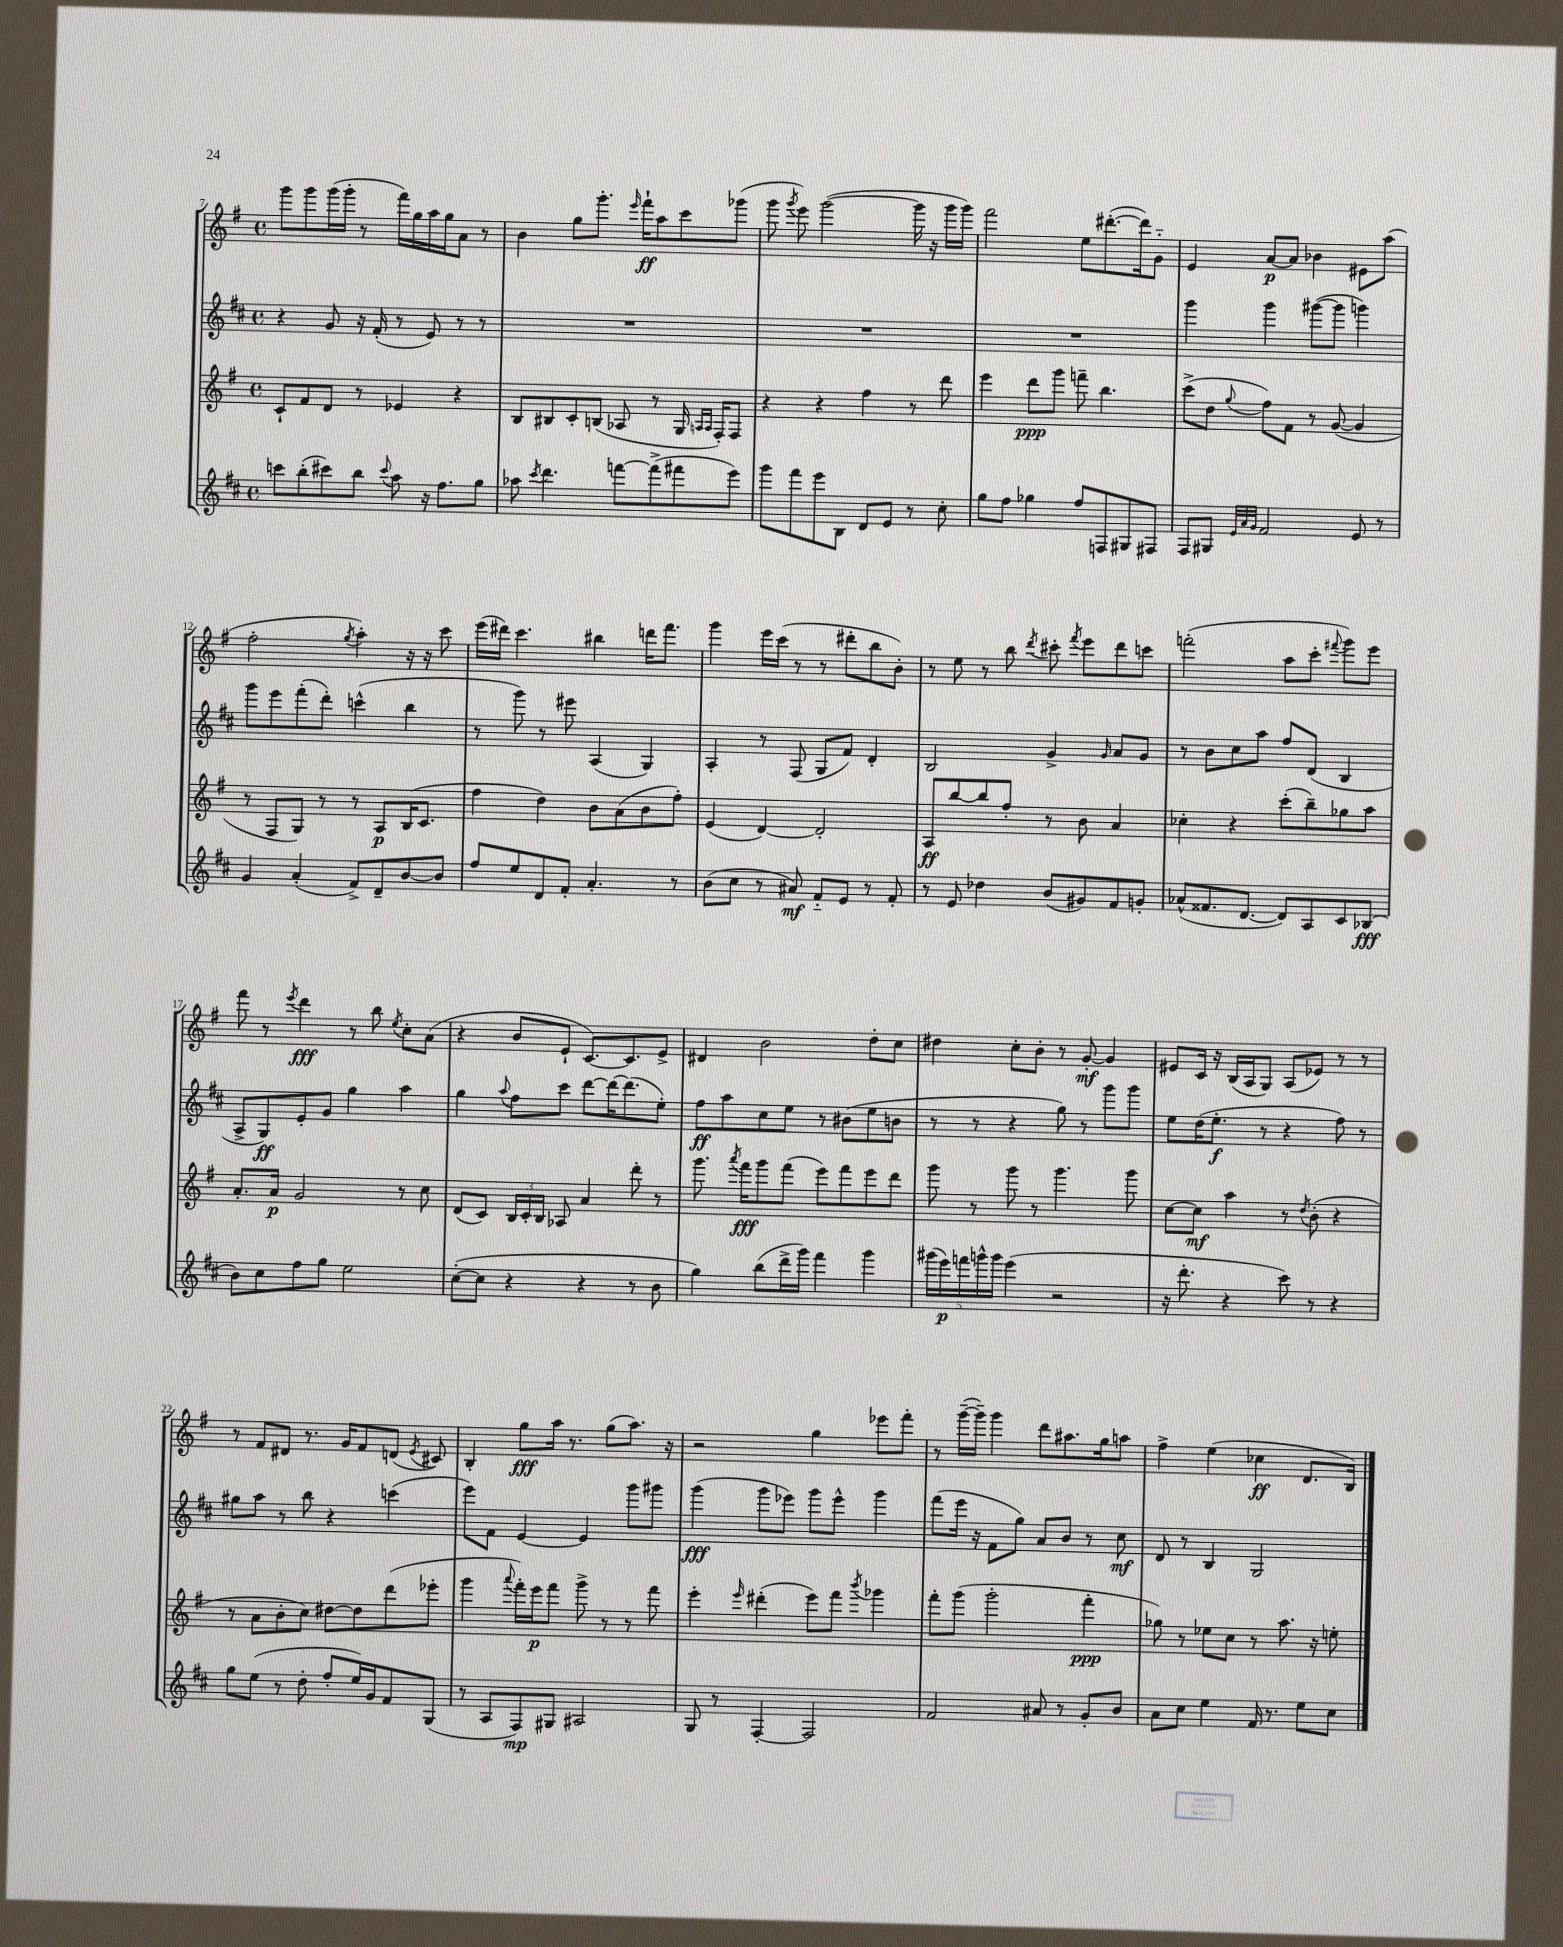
<<
\new StaffGroup <<
\new Staff = "s0" {
    \clef treble \key g \major \defaultTimeSignature \time 4/4
    \autoBeamOff g'''8[ g'''8 g'''16( g'''16]-. r8 fis'''16[) g''16 a''16 g''16 a'8] r8 |
    b'4 g''8[ g'''8.]-. \grace { e'''16 } fis'''16[-!\ff a''8 c'''8 ges'''8]( |
    g'''8 \acciaccatura { g'''8 } e'''8) g'''2~( g'''16 r16 g'''16[ g'''16]) |
    fis'''2 e''8[ dis'''8.~-.( dis'''16) g'8]-_ |
    e'4 a'8[~\p a'8] bes'4 eis'8[ a''8]( |
    fis''2-. \acciaccatura { g''8 } a''4-.) r16 r16 c'''8 |
    e'''16[( dis'''16]) c'''4. bis''4 d'''16[ fis'''8.] |
    g'''4 e'''16[ c'''16]( r8 r8 dis'''8[-. b''8 b'8]-.) |
    r8 e''8 r8 b''8 \acciaccatura { d'''8 } cis'''8-. \acciaccatura { fis'''8 } e'''8[ d'''8 c'''8] |
    f'''2-.( a''8[ c'''8]-. \appoggiatura { fis'''8 } g'''8[) e'''8] |
    fis'''8 r8 \acciaccatura { e'''8 } d'''4\fff r8 b''8 \acciaccatura { e''8 } c''8[-. a'8]( |
    r4 b'8[ e'8]-! c'8.[~) c'8. e'8]-> |
    dis'4 b'2 d''8[-. c''8] |
    dis''4 c''8[-. b'8]-. r8 g'8~-.\mf g'4 |
    eis'8[ c'16] r16 b16[( a16 g8]) a8[( ees'8]) r8 r8 |
    r8 fis'8[ dis'8] r8. g'16[ fis'8 d'8]( \acciaccatura { e'8 } cis'8) |
    b4-. g''8[\fff a''16] r8. g''8[( a''8.]) r16 |
    r2 g''4 ees'''8[ fis'''8]-. |
    r8 g'''16[~--( g'''16]--) g'''4 d'''8[ ais''8. g''16 a''8] |
    fis''4-> e''4( ces''4\ff d'8.[ b16]) \bar "|." |
}
\new Staff = "s1" {
    \clef treble \key d \major \defaultTimeSignature \time 4/4
    \autoBeamOff r4 g'8 r16 fis'16-.( r8 e'8) r8 r8 |
    R1 |
    R1 |
    R1 |
    g'''4 g'''4 gis'''8[~( gis'''8] g'''4) |
    g'''8[ e'''8 fis'''8-.( d'''8]-.) c'''4-^( b''4 |
    r8 g'''8) r8 eis'''8 a4( g4) |
    a4-. r8 fis8( g8[ fis'8]) d'4-. |
    b2 g'4-> \grace { g'16 } a'8[ g'8] |
    r8 b'8[ cis''8 a''8] fis''8[ d'8]( b4 |
    a8[-> g8\ff) e'8-. g'8] g''4 a''4 |
    g''4 \appoggiatura { a''8 } fis''8[ cis'''8] d'''8[~ d'''16~ d'''8.( e''8]-.) |
    fis''8[\ff a''8 cis''8 e''8] r8 bis'8[( e''8 b'8] |
    r8 r8 r4 g''8) r8 g'''8[ g'''8] |
    e''8[ d''16( e''8.]-.\f r8 r4 fis''8) r8 |
    gis''8[ a''8] r8 b''8 r4 c'''4( |
    e'''8[) fis'8] e'4~ e'4 g'''8[ gis'''8] |
    g'''4\fff( g'''8[ ees'''8]) g'''8[ ees'''8]-^ g'''4 |
    fis'''8[( e'''16] r16 fis'8[ g''8]) a'8[ b'8] r8 cis''8\mf |
    d'8 r8 b4 g2 \bar "|." |
}
\new Staff = "s2" {
    \clef treble \key g \major \defaultTimeSignature \time 4/4
    \autoBeamOff c'8[-! fis'8 d'8] r8 ees'4 r4 |
    b8[ bis8 c'8-. b8]( aes8 r8 g16 \grace { a16[ a16] } fis16[-.) fis8] |
    r4 r4 fis''4 r8 d'''8 |
    e'''4 d'''8[\ppp g'''8] f'''8-- b''4. |
    c'''8[->( d''8] \appoggiatura { g''8 } fis''8[) fis'8] r8 g'8~( g'4 |
    r8 fis8[ g8]) r8 r8 a8[\p b16( c'8.] |
    fis''4 d''4) b'8[ a'8( b'8 fis''8]-.) |
    e'4( d'4~) d'2-. |
    a8[\ff b''8~ b''8 fis''8]-. r8 b'8 a'4 |
    ces''4-. r4 c'''8[-.( b''8--) ges''8 a''8] |
    a'8.[-. a'16]\p g'2 r8 c''8 |
    d'8[( c'8]) \tuplet 3/2 { b16[ c'16-. b16] } aes8 a'4 d'''8-. r8 |
    g'''8. \acciaccatura { a'''8 } fis'''16[\fff g'''8 fis'''8]( e'''8[) fis'''8 e'''8 d'''8] |
    g'''8 r8 g'''8 r8 g'''4. g'''8 |
    c''8[~ c''8]\mf a''4 r8 \acciaccatura { d''8 } b'8-.( r4 |
    r8 a'8[ b'8-. c''8]) dis''8[~ dis''8 d'''8( ees'''8]-. |
    g'''4 \appoggiatura { a'''8 } fis'''16[-.) e'''16\p fis'''8] g'''8-> r8 r8 fis'''8 |
    e'''4-. \grace { e'''16 } dis'''4-.( e'''8[) fis'''8] \acciaccatura { b'''8 } ges'''4 |
    fis'''8[-. g'''8]( g'''2-. fis'''4-.\ppp |
    ges''8) r8 ees''8[ c''8] r8 a''8. r16 e''8-. \bar "|." |
}
\new Staff = "s3" {
    \clef treble \key d \major \defaultTimeSignature \time 4/4
    \autoBeamOff c'''8[ b''8-.( cis'''8) b''8] \appoggiatura { cis'''8 } a''8 r16 fis''8.[ g''8] |
    aes''8 \acciaccatura { cis'''8 } d'''4. f'''8[~ f'''8->( fis'''8 e'''8]) |
    g'''8[ fis'''8 e'''8 b8] d'8[ e'8] r8 cis''8-. |
    g''8[ fis''8] ges''4 fis''8[ f8 gis8 fis8] |
    fis8[ gis8] \grace { e'32[ a'32 g'32] } fis'2 e'8 r8 |
    g'4 a'4-.( fis'8[->) d'8-- b'8~ b'8] |
    fis''8[ e''8 d'8 fis'8]-. a'4.-. r8 |
    b'8[( cis''8] r8 ais'8\mf) fis'8[-_ e'8] r8 fis'8-. |
    r8 e'8 des''4 b'8[( gis'8) fis'8 g'8]-. |
    aes'8[-^( fisis'8. d'8.]~ d'8[) a8 cis'8 bes8]\fff( |
    b'8[) cis''8 fis''8 g''8] e''2 |
    cis''8[~-.( cis''8] r4 r4 r8 b'8 |
    g''4) b''8[( d'''16-> g'''16]) fis'''4 g'''4 |
    \tuplet 5/4 { gis'''16[( e'''16\p) f'''16 g'''16-^ g'''16] } e'''4( r2 |
    r16 d'''8.-. r4 cis'''8) r8 r4 |
    g''8[ e''8]( r8 d''8-. fis''8[-. e''16) g'16 fis'8 g8]( |
    r8 a8[ fis8\mp) gis8] ais2 |
    g8 r8 fis4~-. fis2 |
    fis'2 ais'8 r8 g'8[-. b'8] |
    a'8[ cis''8] e''4 fis'16 r8. e''8[ cis''8] \bar "|." |
}
>>
>>
\layout { \context { \Score currentBarNumber = #7 } }
